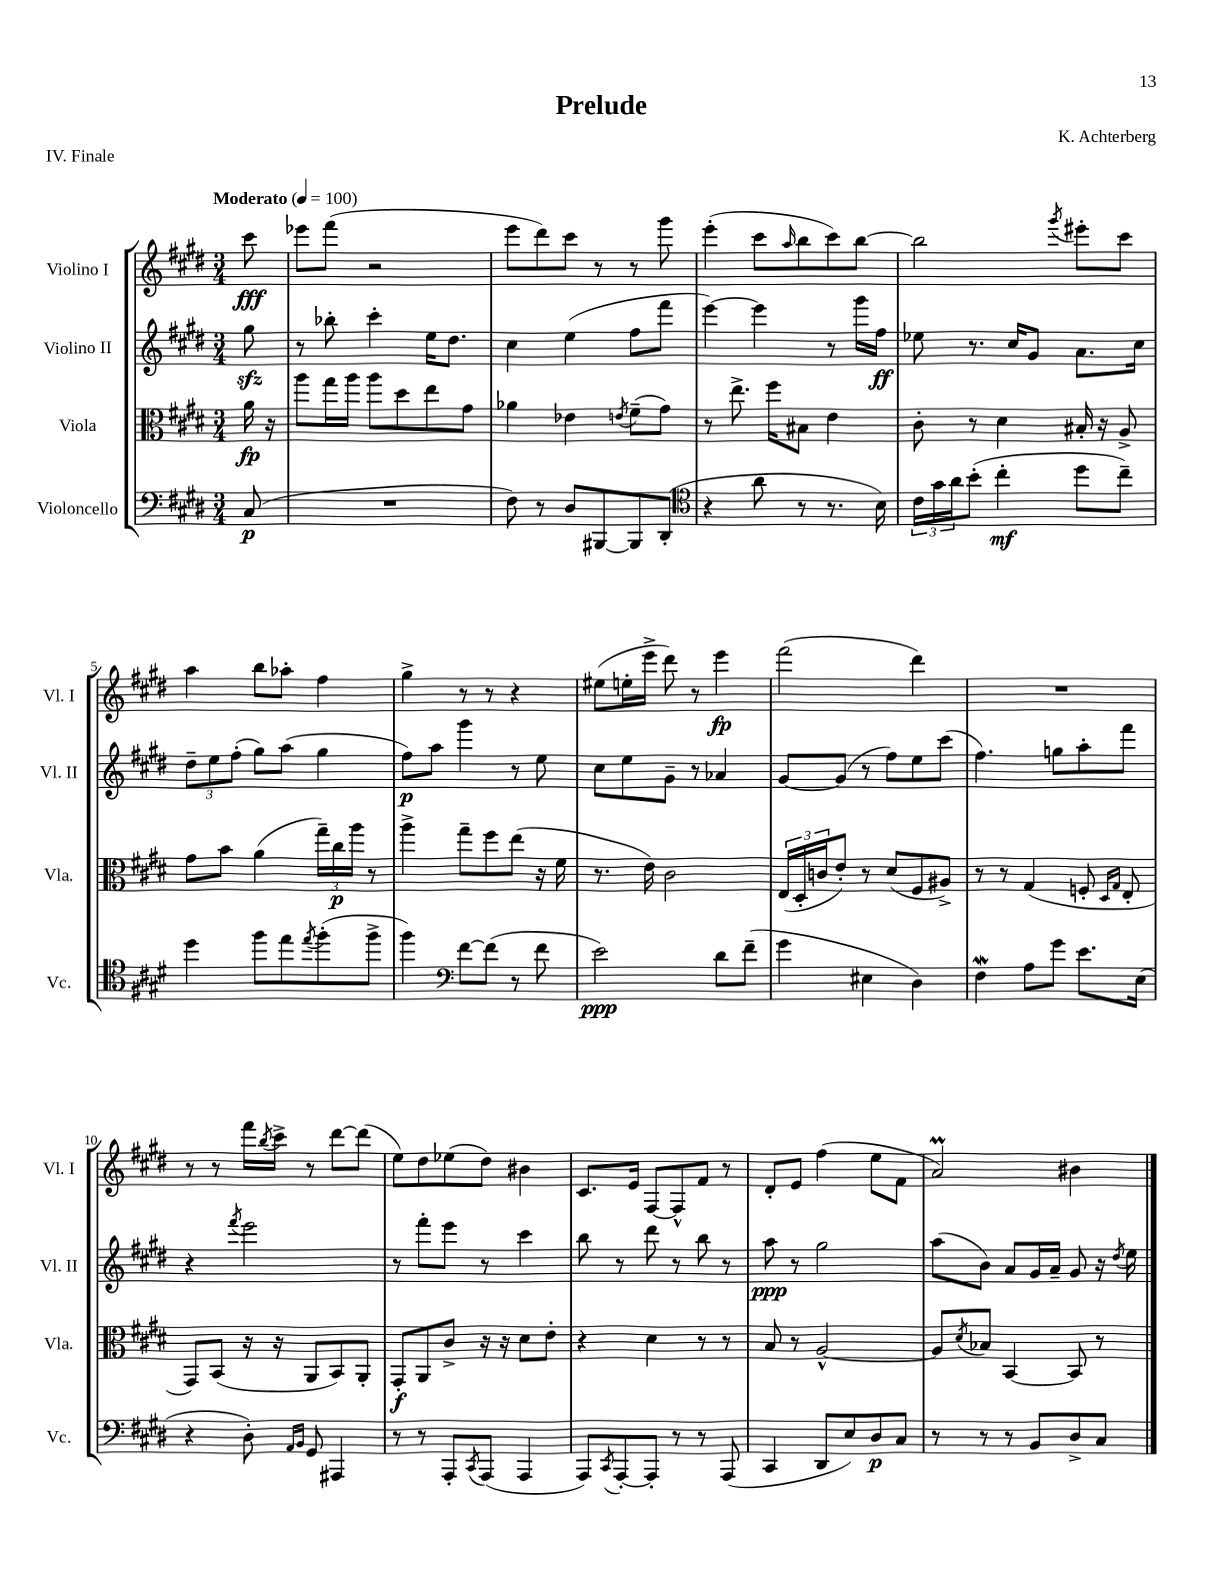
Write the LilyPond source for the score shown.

\header { title = "Prelude" composer = "K. Achterberg" piece = "IV. Finale" }
<<
\new StaffGroup <<
\new Staff = "s0" \with { instrumentName = "Violino I" shortInstrumentName = "Vl. I" } {
    \clef treble \key e \major \numericTimeSignature \time 3/4 \partial 8 \tempo "Moderato" 4 = 100
    cis'''8\fff |
    ees'''8 fis'''8( r2 |
    e'''8 dis'''8) cis'''8 r8 r8 gis'''8 |
    e'''4-.( cis'''8 \grace { a''16 } b''8 cis'''8) b''8~ |
    b''2 \acciaccatura { gis'''8 } eis'''8-. cis'''8 |
    a''4 b''8 aes''8-. fis''4 |
    gis''4-> r8 r8 r4 |
    eis''8( e''16-. e'''16-> dis'''8) r8 e'''4\fp |
    fis'''2( dis'''4) |
    R2. |
    r8 r8 fis'''16 \acciaccatura { b''8 } cis'''16-> r8 dis'''8~ dis'''8( |
    e''8) dis''8 ees''8( dis''8) bis'4 |
    cis'8. e'16 fis8~ fis8-^ fis'8 r8 |
    dis'8-. e'8 fis''4( e''8 fis'8 |
    a'2\prall) bis'4 \bar "|." |
}
\new Staff = "s1" \with { instrumentName = "Violino II" shortInstrumentName = "Vl. II" } {
    \clef treble \key e \major \numericTimeSignature \time 3/4 \partial 8
    gis''8\sfz |
    r8 bes''8-. cis'''4-. e''16 dis''8. |
    cis''4 e''4( fis''8 fis'''8 |
    e'''4~) e'''4 r8 gis'''16 fis''16\ff |
    ees''8 r8. cis''16 gis'8 a'8. cis''16 |
    \tuplet 3/2 { dis''8-- e''8 fis''8-.( } gis''8) a''8( gis''4 |
    fis''8\p) a''8 gis'''4 r8 e''8 |
    cis''8 e''8 gis'8-- r8 aes'4 |
    gis'8~ gis'8( r8 fis''8) e''8 cis'''8( |
    fis''4.) g''8 a''8-. fis'''8 |
    r4 \acciaccatura { fis'''8 } e'''2 |
    r8 fis'''8-. e'''8 r8 cis'''4 |
    b''8 r8 dis'''8 r8 b''8 r8 |
    a''8\ppp r8 gis''2 |
    a''8( b'8) a'8 gis'16 a'16-- gis'8 r16 \acciaccatura { dis''8 } e''16 \bar "|." |
}
\new Staff = "s2" \with { instrumentName = "Viola" shortInstrumentName = "Vla." } {
    \clef alto \key e \major \numericTimeSignature \time 3/4 \partial 8
    a'16\fp r16 |
    a''8 gis''16 a''16 a''8 dis''8 e''8 gis'8 |
    aes'4 ees'4 \acciaccatura { e'8 } fis'8--( gis'8) |
    r8 e''8.-> fis''16 bis8 e'4 |
    cis'8-. r8 dis'4 bis16-. r16 a8-> |
    gis'8 b'8 a'4( \tuplet 3/2 { gis''16--) cis''16\p a''16 } r8 |
    a''4-> gis''8-- fis''8 e''8( r16 fis'16 |
    r8. e'16) cis'2 |
    \tuplet 3/2 { e16( dis16-. c'16 } e'8-.) r8 dis'8( fis8 ais8->) |
    r8 r8 gis4( f8-. \grace { dis16 gis16 } e8-. |
    gis,8) b,8( r16 r16 a,8 b,8) a,8-. |
    gis,8-.\f a,8 cis'8-> r16 r16 dis'8 e'8-. |
    r4 dis'4 r8 r8 |
    b8 r8 a2~-^ |
    a8 \acciaccatura { dis'8 } bes8 b,4~ b,8 r8 \bar "|." |
}
\new Staff = "s3" \with { instrumentName = "Violoncello" shortInstrumentName = "Vc." } {
    \clef bass \key e \major \numericTimeSignature \time 3/4 \partial 8
    cis8\p( |
    R2. |
    fis8) r8 dis8 bis,,8~ bis,,8 dis,8-.( |
    \clef tenor r4 a'8 r8 r8. b16) |
    \tuplet 3/2 { cis'16 gis'16 a'16 } b'8-.( cis''4-.\mf dis''8 cis''8--) |
    dis''4 fis''8 e''8 \acciaccatura { e''8 } fis''8-.( fis''8-> |
    fis''4) \clef bass fis'8~ fis'8( r8 fis'8 |
    e'2\ppp) dis'8 fis'8--( |
    gis'4 eis4 dis4) |
    fis4\mordent a8 gis'8 e'8. e16( |
    r4 dis8-.) \grace { a,16 b,16 } gis,8 ais,,4 |
    r8 r8 a,,8-. \acciaccatura { cis,8 } a,,8( a,,4 |
    a,,8) \acciaccatura { cis,8 } a,,8~-. a,,8-. r8 r8 a,,8( |
    cis,4 dis,8 e8) dis8\p cis8 |
    r8 r8 r8 b,8 dis8-> cis8 \bar "|." |
}
>>
>>
